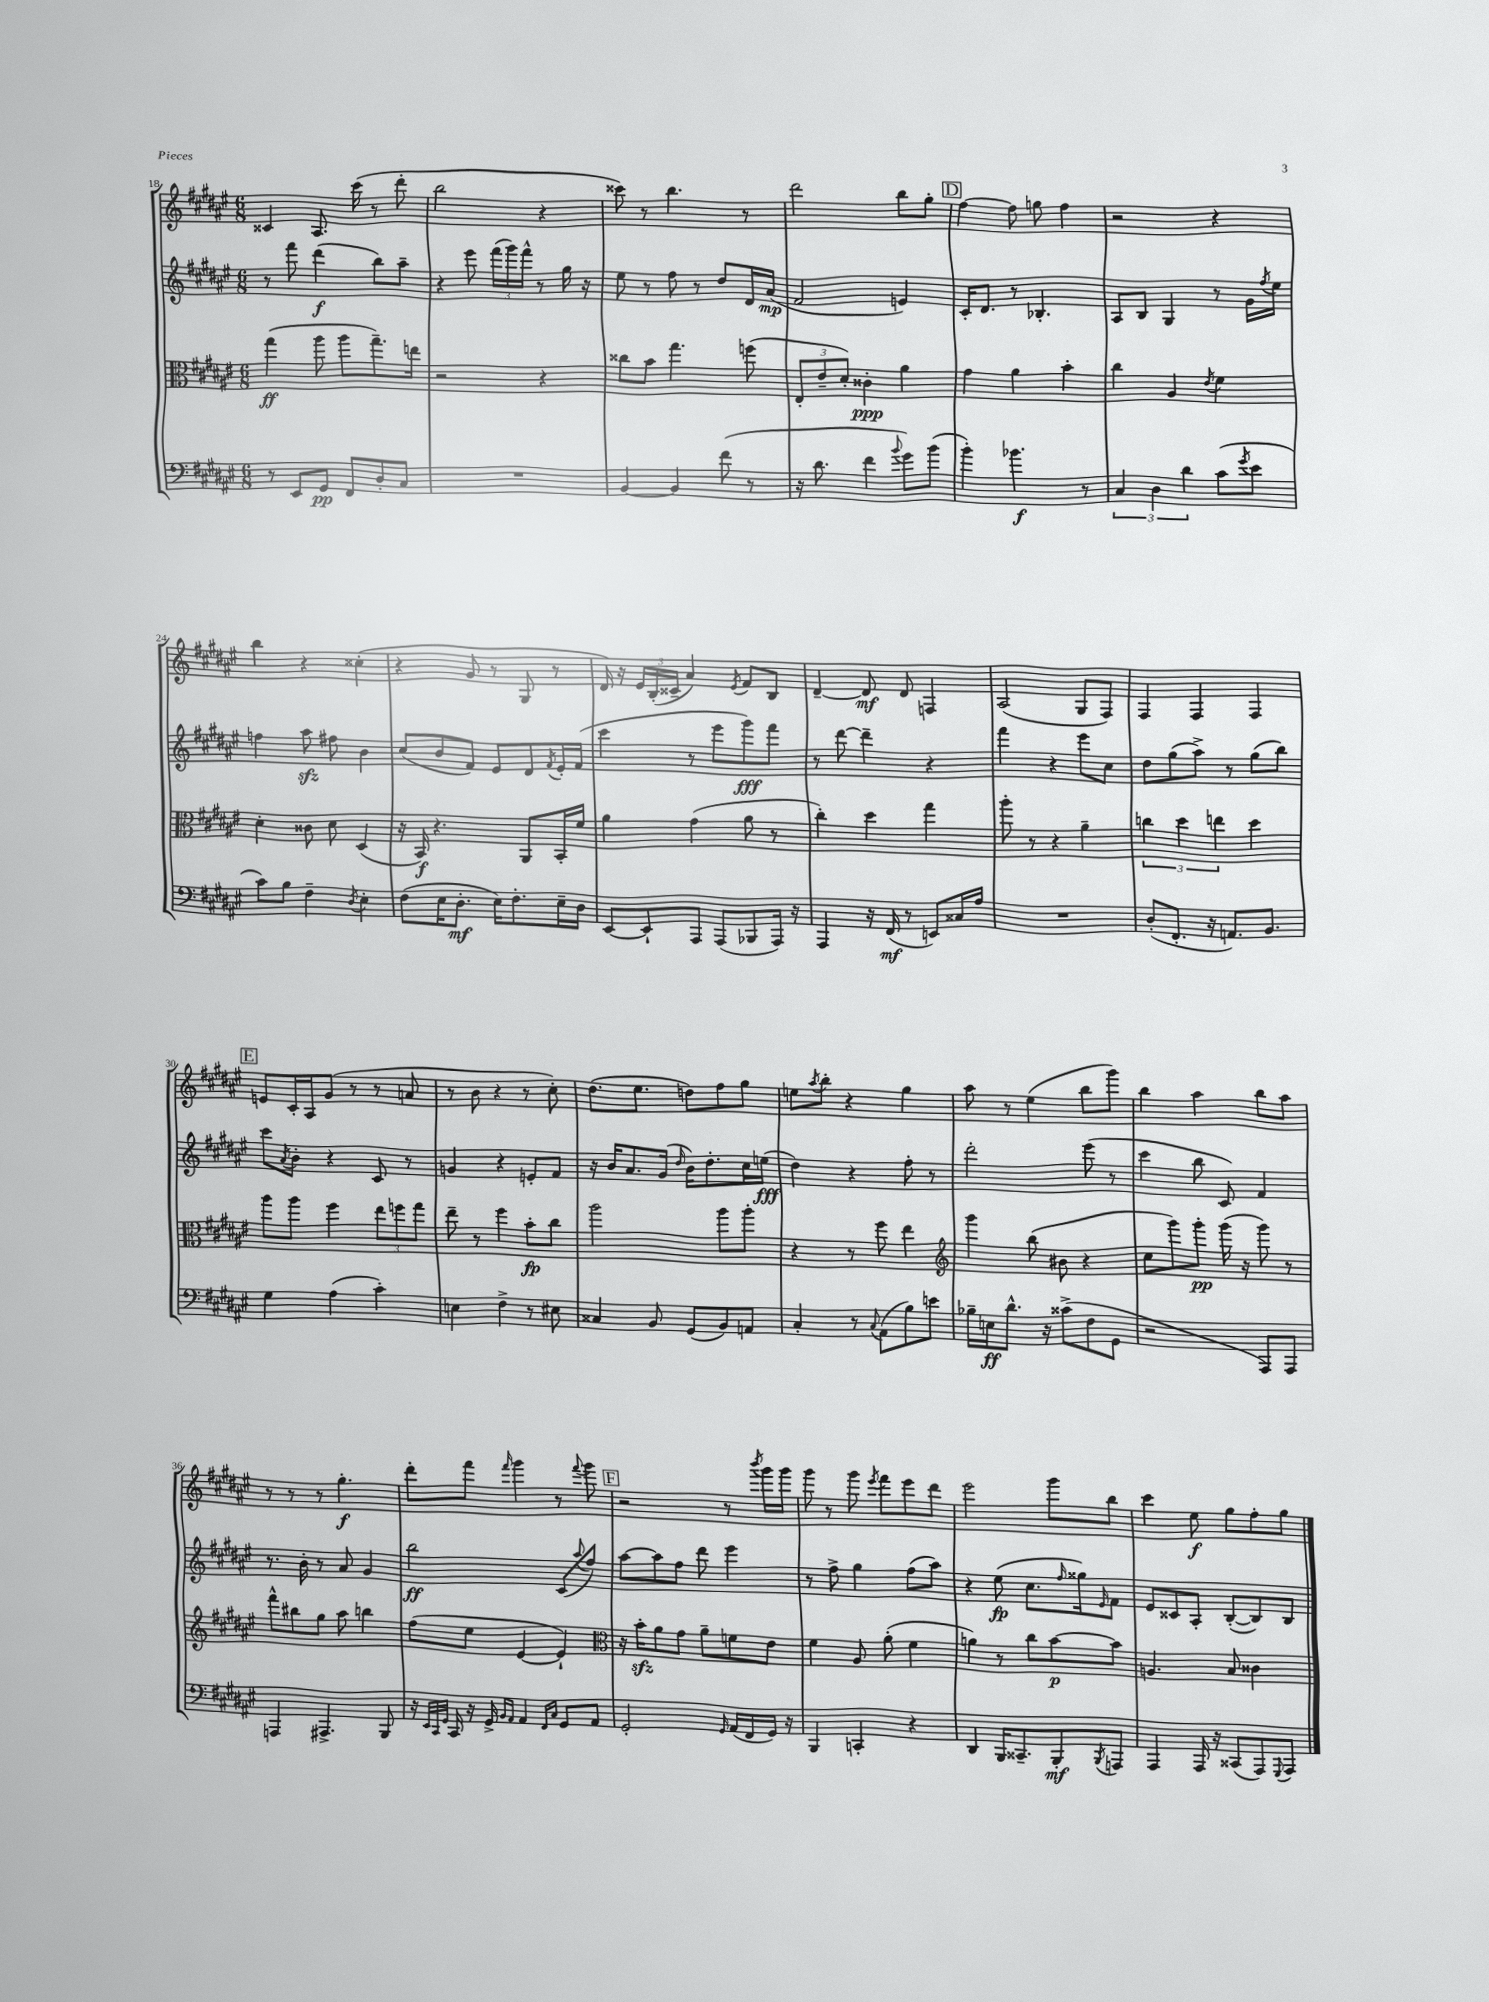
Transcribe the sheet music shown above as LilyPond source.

<<
\new StaffGroup <<
\new Staff = "s0" {
    \clef treble \key fis \major \numericTimeSignature \time 6/8
    cisis'4 ais8. cis'''16( r8 dis'''8-. |
    b''2 r4 |
    cisis'''8) r8 b''4. r8 |
    dis'''2 b''8 gis''8-. |
    \mark \markup { \box "D" } fis''4~ fis''8 g''8 fis''4 |
    r2 r4 |
    b''4 r4 cisis''4-.( |
    r4 gis'8 r8 gis8 r8 |
    dis'16) r16 \tuplet 3/2 { eis'16 b16-.( cisis'16-- } ais'4) \acciaccatura { eis'8 } fis'8 b8 |
    dis'4~-- dis'8\mf dis'8 f4 |
    ais2( gis8 fis8) |
    fis4 fis4 fis4 |
    \mark \markup { \box "E" } e'8 cis'16-. ais16 gis'8( r8 r8 a'8 |
    r8 b'8 r4 r8 cis''8-.) |
    dis''8.( eis''8. d''8) fis''8 gis''8 |
    e''8 \acciaccatura { ais''8 } b''8-. r4 gis''4 |
    ais''8 r8 eis''4( b''8 gis'''8) |
    b''4 ais''4 b''8 ais''8 |
    r8 r8 r8 gis''4.-.\f |
    dis'''8-. fis'''8 \grace { fis'''16 } gis'''4 r8 \appoggiatura { fis'''8 } gis'''8 |
    \mark \markup { \box "F" } r2 r8 \acciaccatura { b'''8 } gis'''16 gis'''16 |
    gis'''8 r8 gis'''8 \acciaccatura { eis'''8 } fis'''8 eis'''8 dis'''8 |
    eis'''2 gis'''8 b''8 |
    cis'''4 eis''8\f gis''8 fis''8-. gis''8 \bar "|." |
}
\new Staff = "s1" {
    \clef treble \key fis \major \numericTimeSignature \time 6/8
    r8 fis'''8 dis'''4\f( b''8) ais''8-- |
    r4 eis'''8 \tuplet 3/2 { fis'''16( gis'''16) fis'''16-^ } r8 gis''16 r16 |
    eis''8 r8 fis''8 r8 dis''8 dis'16 ais'16\mp( |
    fis'2 e'4) |
    \mark \markup { \box "D" } cis'16-. dis'8. r8 bes4.-. |
    ais8 b8 gis4 r8 gis'16 \acciaccatura { fis''8 } eis''16 |
    f''4 ais''8\sfz fis''8 b'4 |
    cis''8( b'8 fis'8) eis'8 dis'8 \acciaccatura { fis'8 } eis'16-. fis'16( |
    cis'''4 r8 eis'''8 gis'''8\fff) fis'''8 |
    r8 dis'''8~ dis'''4-- r4 |
    fis'''4 r4 eis'''8 cis''8 |
    dis''8 gis''8( ais''8->) r8 gis''8( b''8) |
    \mark \markup { \box "E" } cis'''8 \acciaccatura { ais'8 } b'8-. r4 cis'8 r8 |
    g'4 r4 e'8-. fis'8 |
    r16 b'16 ais'8. gis'16( \grace { dis''16 } b'16) dis''8.-. cis''16 e''16\fff( |
    dis''4) r4 fis''8-. r8 |
    dis'''2-. eis'''8( r8 |
    cis'''4 b''8 cis'8) fis'4 |
    r8. b'16-. r8 ais'8 gis'4 |
    b''2\ff cis'8( \appoggiatura { ais''8 } fis''8) |
    \mark \markup { \box "F" } ais''8~ ais''8 fis''8 dis'''8 eis'''4 |
    r8 fis''8-> gis''4 fis''8( ais''8) |
    r4 eis''8\fp( cis''8. \grace { fis''16 } gisis''16) \grace { eis'16 } fis'8 |
    eis'8 cisis'8 ais8-. b8~-.( b8) b8 \bar "|." |
}
\new Staff = "s2" {
    \clef alto \key fis \major \numericTimeSignature \time 6/8
    gis''4\ff( ais''8 ais''8 gis''8.--) e''16 |
    r2 r4 |
    cisis''8 b'8 gis''4. f''8( |
    \tuplet 3/2 { eis8-. eis'8-- dis'8-.) } cisis'4-.\ppp ais'4 |
    \mark \markup { \box "D" } gis'4 ais'4 b'4-. |
    cis''4 ais4 \acciaccatura { eis'8 } fis'4 |
    dis'4-. cisis'8 dis'8 dis4( |
    r16 b,16\f) r4. ais,8 b,16-. fis'16 |
    ais'4 gis'4( ais'8 r8 |
    cis''4-.) dis''4 gis''4 |
    ais''8-. r8 r4 ais'4-- |
    \tuplet 3/2 { c''4 dis''4 e''4 } dis''4 |
    \mark \markup { \box "E" } ais''8 ais''8 fis''4 \tuplet 3/2 { eis''8 f''8 gis''8 } |
    eis''8-- r8 fis''4 b'8-.\fp cis''8 |
    ais''2 ais''8 ais''8-. |
    r4 r8 fis''8 eis''4 |
    \clef treble gis'''4 b''8( bis'8 r4 |
    cis''8 gis'''8) gis'''8-.\pp gis'''16( r16 gis'''8) r8 |
    fis'''8-^ bis''8 gis''8 ais''8 b''4 |
    fis''8( eis''8 eis'4~ eis'4-!) |
    \mark \markup { \box "F" } \clef alto r16 b'16-.\sfz ais'8 gis'8 ais'8-- f'8 eis'8 |
    fis'4 ais8 ais'8-.( fis'4 |
    a'4) r8 cis''8 b'8~\p b'8 |
    a4. b8 cisis'4 \bar "|." |
}
\new Staff = "s3" {
    \clef bass \key fis \major \numericTimeSignature \time 6/8
    r8 eis,8 gis,8\pp fis,8 dis8-. cis8 |
    R2. |
    b,4~ b,4 fis'8( r8 |
    r16 dis'8. fis'4 \appoggiatura { b'8 } gis'8) b'8( |
    \mark \markup { \box "D" } b'4-.) bes'4.\f r8 |
    \tuplet 3/2 { cis4 dis4 dis'4 } cis'8( \acciaccatura { gis'8 } eis'8 |
    cis'8) b8 fis4-- \acciaccatura { dis8 } eis4-. |
    fis8( eis16 dis8.-.\mf eis16) fis8.-. eis16-- dis16 |
    eis,8~ eis,8-! ais,,8 ais,,8( bes,,8 ais,,16) r16 |
    ais,,4 r16 fis,16\mf( r8 e,8) cisis16 ais16 |
    R2. |
    dis8-.( fis,8.-. r16 a,8.) b,8. |
    \mark \markup { \box "E" } gis4 ais4( cis'4-.) |
    e4 fis4-> r8 eis8 |
    cisis4 b,8 gis,8( b,8) a,8 |
    cis4-. r8 \appoggiatura { cis8 } ais,8( b8) e'8 |
    bes16-- e16\ff dis'8.-^ r16 cisis'8->( fis8 gis,8 |
    r2 ais,,8) ais,,8 |
    a,,4 ais,,4.-> b,,8 |
    r16 \grace { eis,32 cis,32 gis,32 } cis,16 r16 gis,16-> \grace { b,16 ais,16 } ais,4 \grace { fis,16 cis16 } gis,8 ais,8 |
    \mark \markup { \box "F" } gis,2-. \grace { gis,16 } ais,16( fis,16 gis,16) r16 |
    b,,4 c,4-. r4 |
    dis,4 b,,16 cisis,8.-- b,,8-.\mf \acciaccatura { b,,8 } a,,8 |
    ais,,4 ais,,16 r16 cisis,8( ais,,8) \appoggiatura { gis,,8 } ais,,8 \bar "|." |
}
>>
>>
\layout { \context { \Score currentBarNumber = #18 } }
